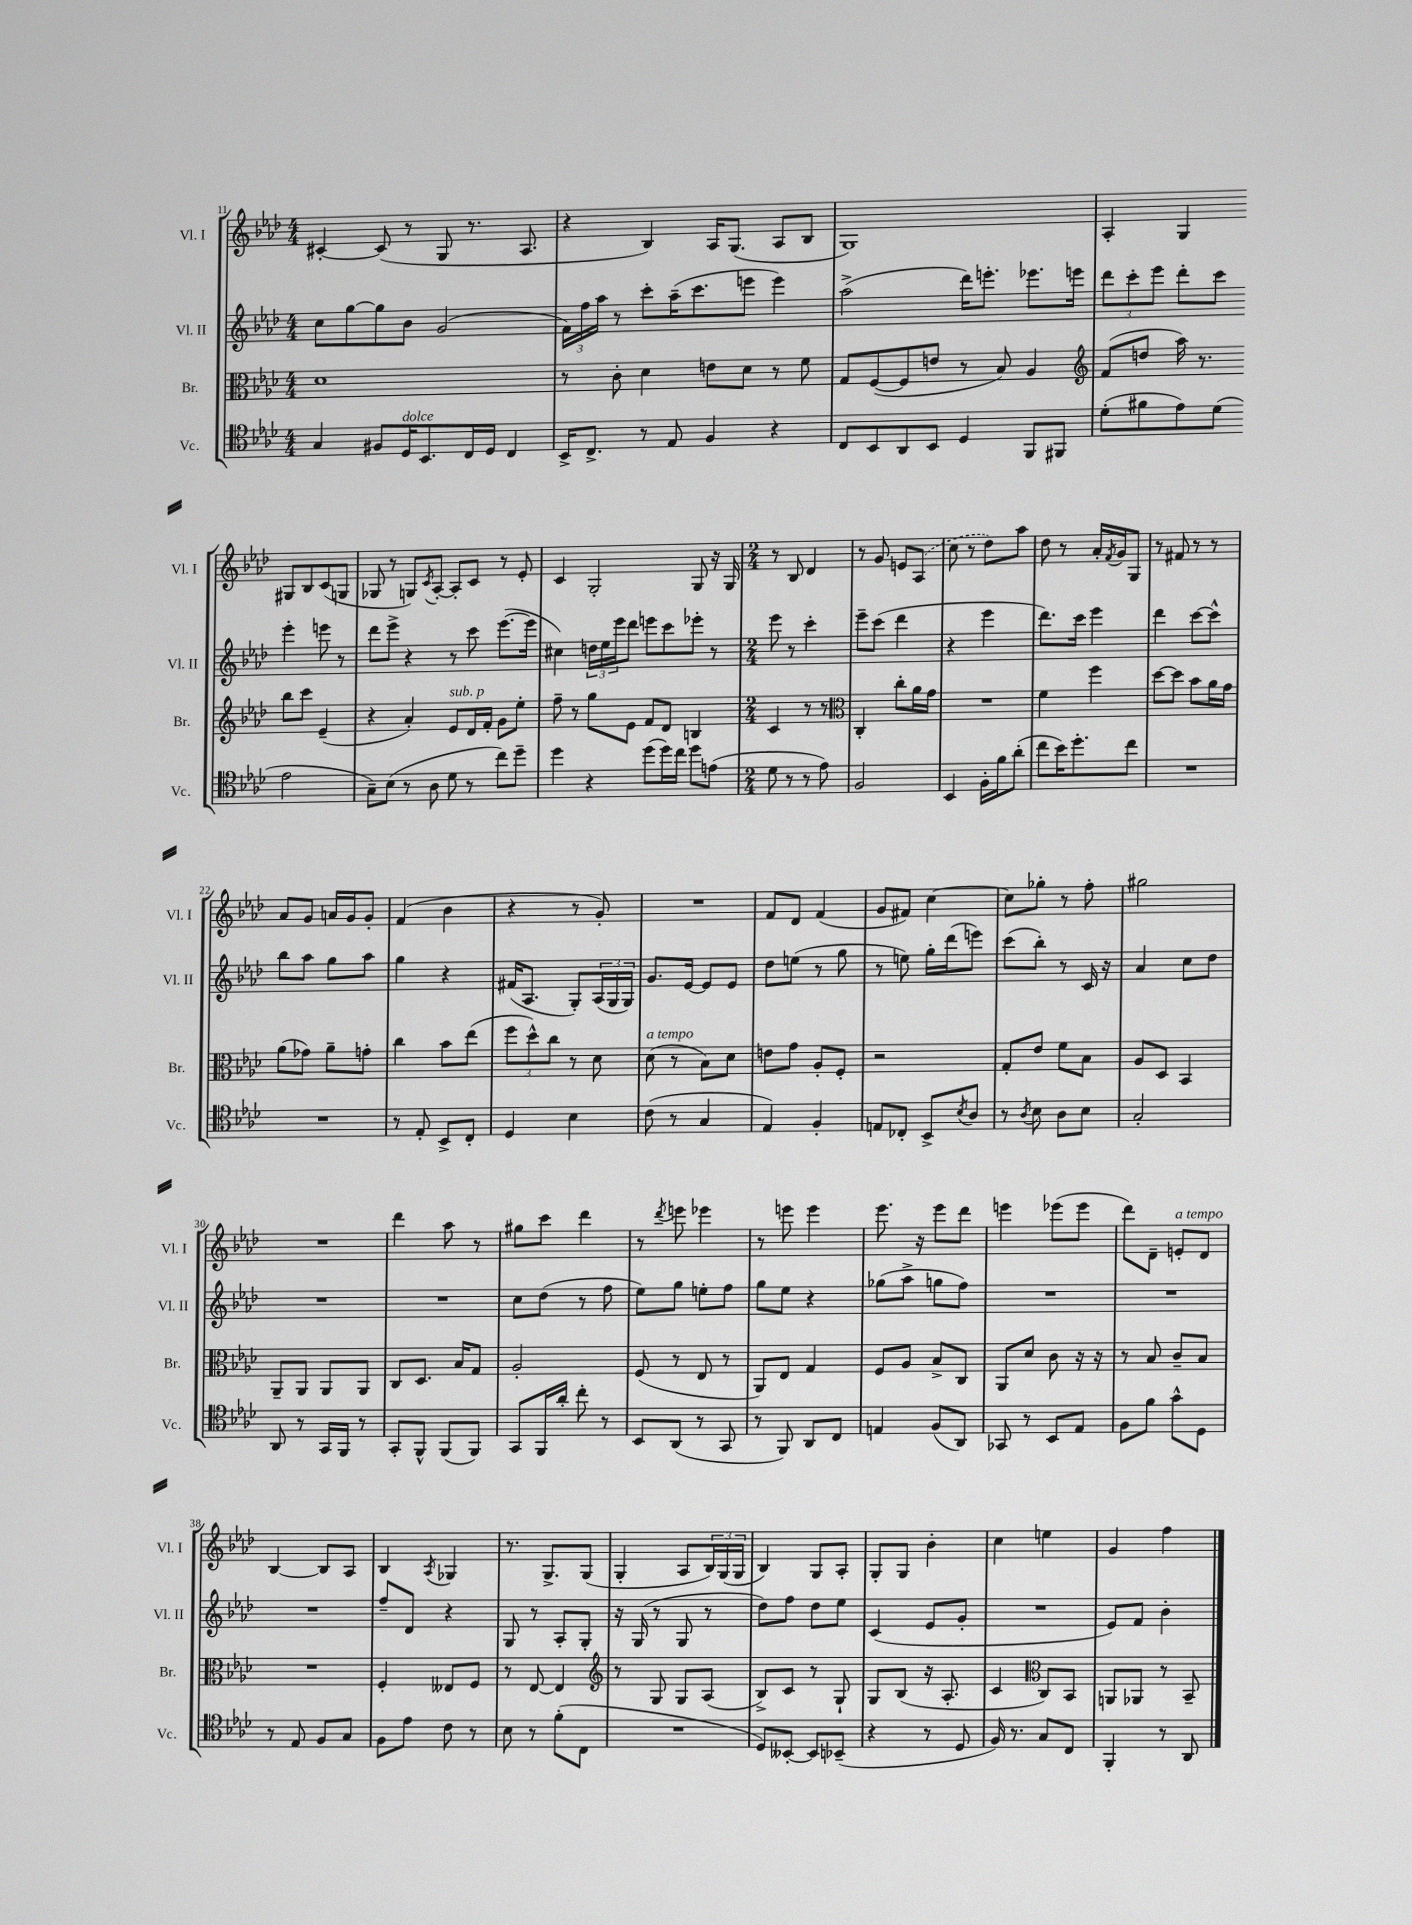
<<
\new StaffGroup <<
\new Staff = "s0" \with { instrumentName = "Vl. I" shortInstrumentName = "Vl. I" } {
    \clef treble \key aes \major \numericTimeSignature \time 4/4
    cis'4~-. cis'8( r8 g8 r8. aes8. |
    r4 bes4) aes16 g8.( aes8 bes8 |
    g1) |
    aes4-. g4 gis8 bes8 c'8( g8 |
    ges8 r8 g8) \acciaccatura { c'8 } aes8~-. aes8-. c'8 r8 ees'8-. |
    c'4 g2-. g8 r16 g16 |
    \numericTimeSignature \time 2/4 r8 bes8 des'4 |
    r8 g'8 e'8 \once \slurDashed aes8( |
    c''8 r8 des''8) aes''8 |
    des''8 r8 aes'16-. \acciaccatura { f'8 } g'16 g8 |
    r8 fis'8 r8 r8 |
    aes'8 g'8 a'16 g'16 g'8-. |
    f'4( bes'4 |
    r4 r8 g'8-.) |
    R2 |
    f'8 des'8 f'4( |
    g'8 fis'8) c''4~ |
    c''8 ges''8-. r8 f''8-. |
    gis''2 |
    R2 |
    des'''4 aes''8 r8 |
    gis''8 c'''8 des'''4 |
    r8 \acciaccatura { des'''8 } e'''8 ees'''4 |
    r8 e'''8 e'''4 |
    ees'''8. r16 ees'''8 des'''8 |
    e'''4 ees'''8( ees'''8 |
    des'''8) des'8-- e'8-.^\markup { \italic "a tempo" } des'8 |
    bes4~ bes8 aes8 |
    bes4 \acciaccatura { aes8 } ges4 |
    r8. g8.-> g8( |
    g4-. aes8 \tuplet 3/2 { bes16) g16( g16 } |
    bes4) g8 aes8-. |
    g8-. g8 bes'4-. |
    c''4 e''4 |
    g'4 f''4 \bar "|." |
}
\new Staff = "s1" \with { instrumentName = "Vl. II" shortInstrumentName = "Vl. II" } {
    \clef treble \key aes \major \numericTimeSignature \time 4/4
    c''8 g''8~ g''8 bes'8 g'2( |
    \tuplet 3/2 { f'16) f''16 aes''16 } r8 c'''8-. aes''16--( c'''8. e'''8 e'''4) |
    aes''2->( des'''16) e'''8.-. ees'''8. e'''16 |
    \tuplet 3/2 { des'''8 c'''8-. ees'''8 } des'''8-. c'''8 ees'''4-. e'''8 r8 |
    des'''8 ees'''8-> r4 r8 c'''8 ees'''8.~( ees'''16 |
    cis''4) \tuplet 3/2 { d''16 ees''16 ees'''16 } des'''8 e'''8 c'''8 ees'''8-. r8 |
    \numericTimeSignature \time 2/4 ees'''8 r8 c'''4-. |
    ees'''8-- c'''8( des'''4 |
    r4 ees'''4 |
    des'''8.) c'''16 ees'''4 |
    des'''4 c'''8~ c'''8-^ |
    bes''8 aes''8 g''8 aes''8 |
    g''4 r4 |
    fis'16( aes8. g8-.) \tuplet 3/2 { aes16( g16 g16) } |
    g'8. ees'16~ ees'8 ees'8 |
    des''8 e''8( r8 g''8 |
    r8 e''8) g''16-. des'''16( e'''8) |
    c'''8( bes''8-.) r8 c'16 r16 |
    aes'4 c''8 des''8 |
    R2 |
    R2 |
    c''8 des''8( r8 f''8 |
    ees''8) g''8 e''8-. f''8 |
    g''8 ees''8 r4 |
    ges''8( aes''8-> g''8 f''8) |
    R2 |
    R2 |
    R2 |
    f''8-- des'8 r4 |
    g8 r8 aes8-. g8-. |
    r16 g16( r8 g8 r8 |
    des''8) f''8 des''8 ees''8 |
    c'4( ees'8 g'8-. |
    R2 |
    ees'8) f'8 bes'4-. \bar "|." |
}
\new Staff = "s2" \with { instrumentName = "Br." shortInstrumentName = "Br." } {
    \clef alto \key aes \major \numericTimeSignature \time 4/4
    des'1 |
    r8 c'8-. des'4 e'8 des'8 r8 f'8 |
    g8 f8~( f8 e'8 r8 bes8) aes4 |
    \clef treble f'8( d''8 aes''16) r8. bes''8 c'''8 ees'4--( |
    r4 aes'4-.) ees'8^\markup { \italic "sub. p" } des'16 f'16-. g'8 ees''8-. |
    f''8-- r8 g''8 ees'8 f'8 des'8 b4 |
    \numericTimeSignature \time 2/4 c'4 r8 r8 |
    \clef alto c4-. c''8-. aes'16 g'16 |
    R2 |
    f'4 f''4 |
    des''8~ des''8 bes'8 aes'16 g'16 |
    aes'8( ges'8) aes'8-- g'8-. |
    c''4 bes'8 ees''8( |
    \tuplet 3/2 { f''8 des''8-^) c''8 } r8 des'8 |
    des'8^\markup { \italic "a tempo" }( r8 bes8) des'8 |
    e'8 g'8 aes8-. f8-. |
    r2 |
    g8-. ees'8 f'8 bes8 |
    aes8 des8 bes,4 |
    aes,8-- aes,8 aes,8 aes,8 |
    c8 des8. bes16 g8 |
    aes2-. |
    f8( r8 ees8 r8 |
    aes,8) ees8 g4 |
    f8 aes8 bes8-> c8 |
    aes,8 des'8 c'8 r16 r16 |
    r8 bes8 c'8-- bes8 |
    R2 |
    f4-. eeses8 f8 |
    r8 ees8~ ees4 |
    \clef treble r8 g8 g8 aes8( |
    bes8->) c'8 r8 g8-! |
    g8 bes8( r16 aes8.-. |
    c'4 \clef alto c8) bes,8 |
    a,8 aes,8 r8 bes,8-- \bar "|." |
}
\new Staff = "s3" \with { instrumentName = "Vc." shortInstrumentName = "Vc." } {
    \clef tenor \key aes \major \numericTimeSignature \time 4/4
    g4 fis8 des16^\markup { \italic "dolce" } bes,8. c16 des16 c4 |
    bes,16-> c8.-> r8 ees8 f4 r4 |
    c8 bes,8 aes,8 bes,8 des4 f,8 fis,8 |
    des'8-.( fis'8 ees'8) des'8( ees'2 |
    g8--) bes8( r8 aes8 des'8 r8 c''8) des''8-- |
    des''4 r4 des''8( des''16) c''16 des''8 e'8( |
    \numericTimeSignature \time 2/4 des'8 r8 r8 ees'8) |
    f2 |
    bes,4 f16-. f'16 aes'8-.( |
    c''8 bes'16) des''8.-. c''8 |
    R2 |
    R2 |
    r8 ees8-. bes,8-> c8-. |
    des4 bes4 |
    c'8( r8 g4 |
    ees4) f4-. |
    e8 ces8-. bes,8-> \acciaccatura { bes8 } aes8 |
    r8 \acciaccatura { aes8 } bes8 aes8 bes8 |
    g2-. |
    aes,8 r8 g,16 f,16 r8 |
    g,8-. f,8-^ f,8( f,8) |
    g,8 f,16 aes'16-. c''8-. r8 |
    bes,8 aes,8( r8 g,8 |
    r8 f,8) aes,8 c8 |
    e4 f8( aes,8) |
    ges,8 r8 bes,8 ees8 |
    f8 f'8 g'8-^ des8 |
    r8 ees8 f8 g8 |
    f8 ees'8 c'8 r8 |
    bes8 r8 f'8-.( c8 |
    R2 |
    des8) beses,8~-. beses,8 bes,8--( |
    r4 r8 des8 |
    f16) r8. g8 c8 |
    f,4-. r8 aes,8 \bar "|." |
}
>>
>>
\layout { \context { \Score currentBarNumber = #11 } }
